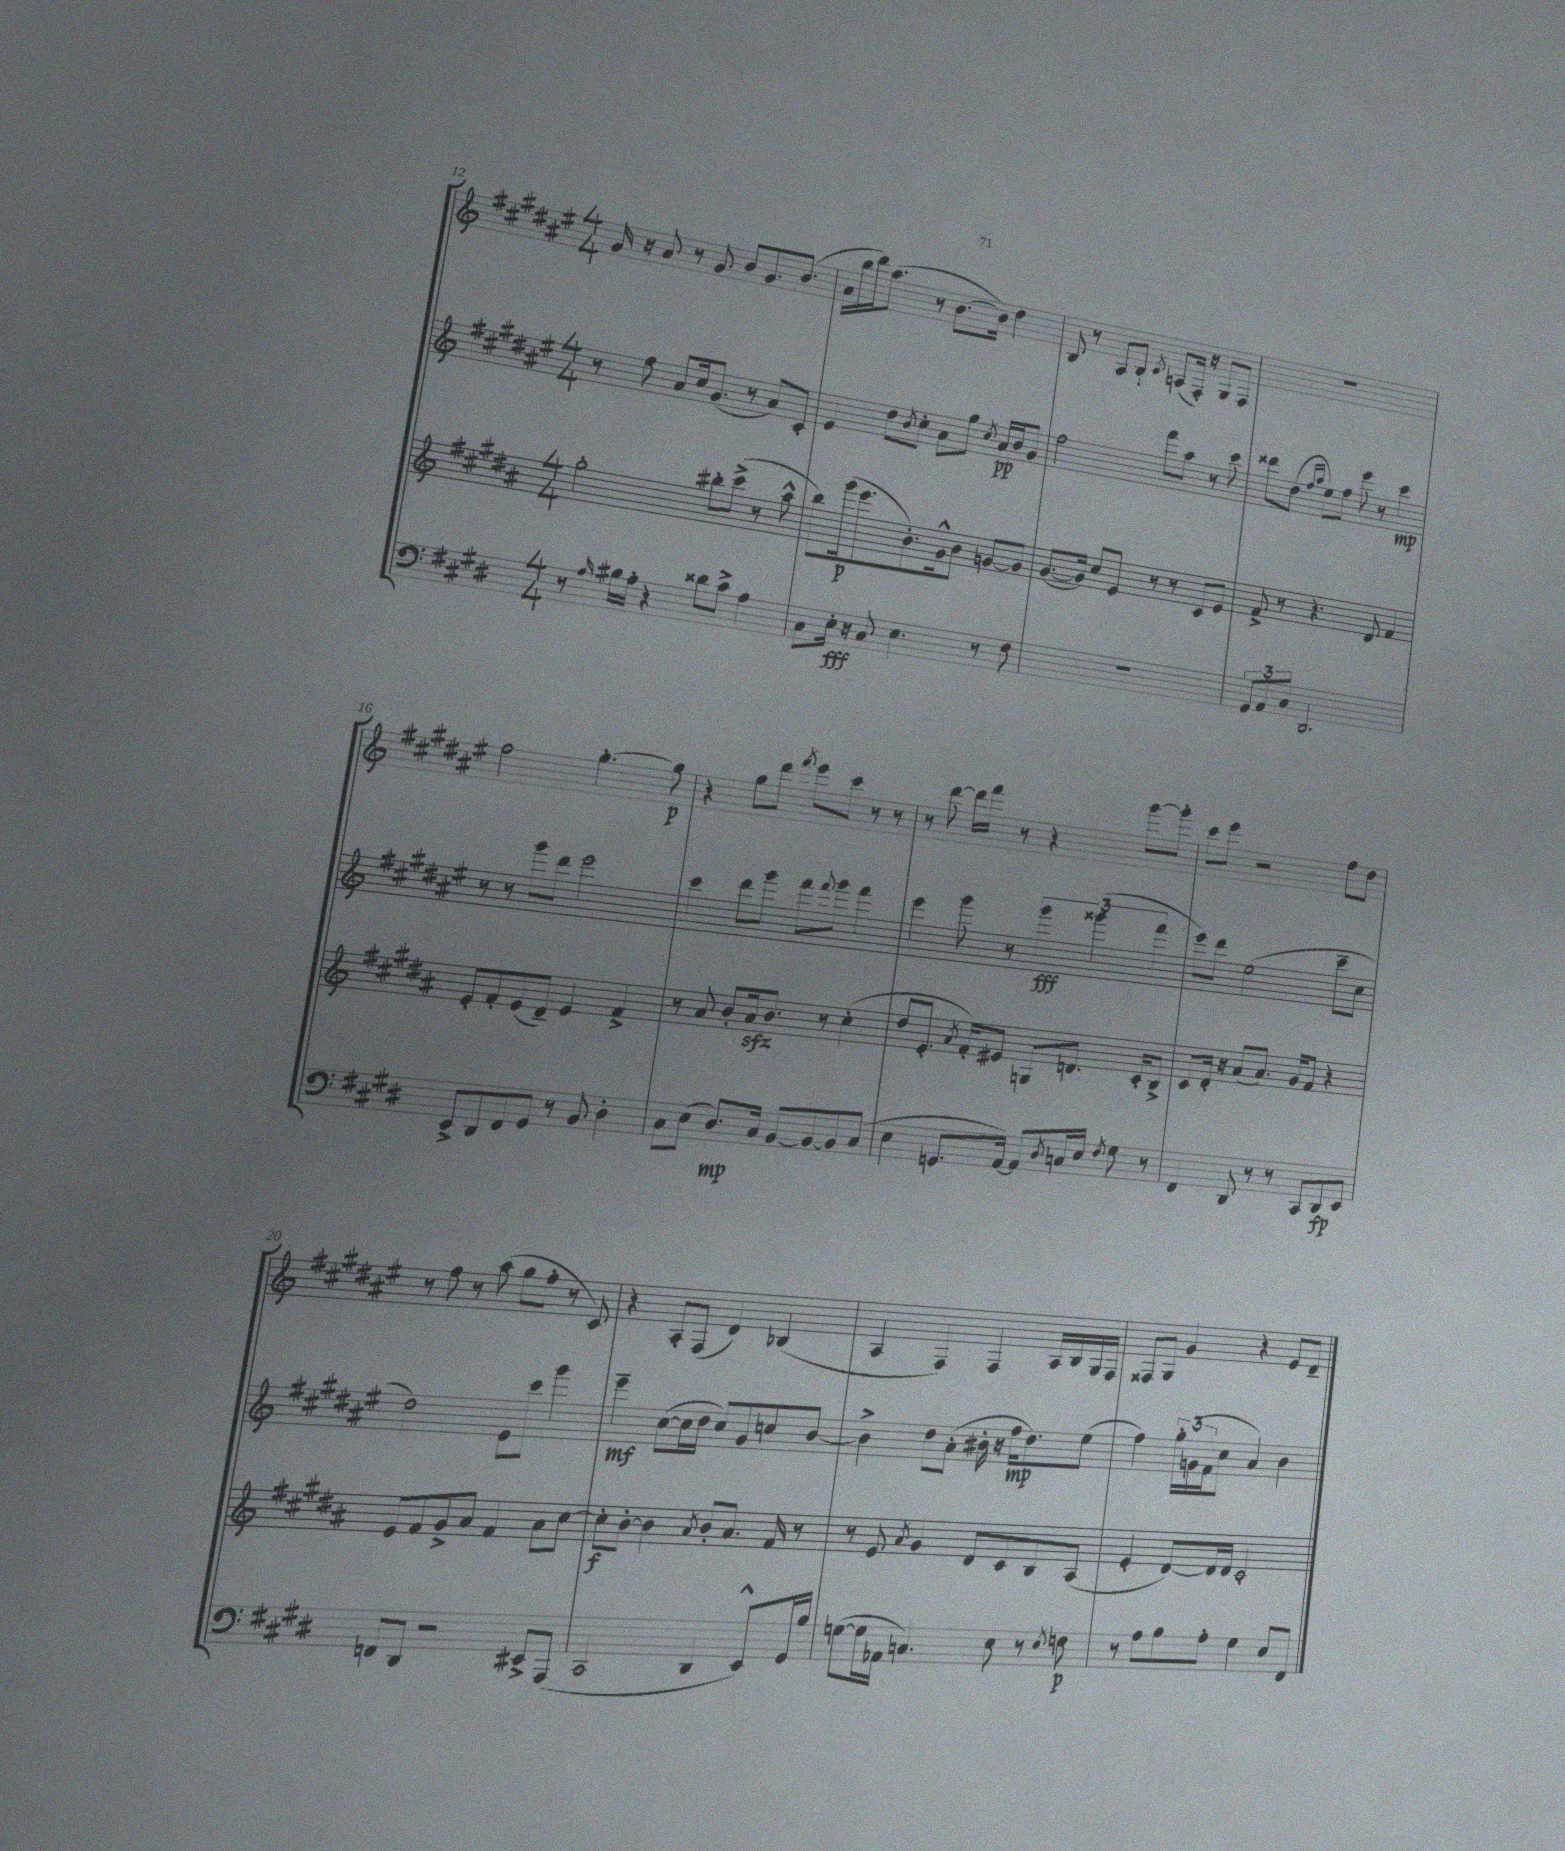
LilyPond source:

<<
\new StaffGroup <<
\new Staff = "s0" {
    \clef treble \key fis \major \numericTimeSignature \time 4/4
    gis'16 r16 ais'8 r8 gis'8 b'8 gis'8. b'8.( |
    ais'16 b''16 dis'''16) ais''8.( r8 b'8.~ b'16) dis''4 |
    b8 r8 ais8 b8-! \acciaccatura { cis'8 } a8( fis16-.) r16 gis8 fis8 |
    R1 |
    fis''2 gis''4.~-. gis''8\p |
    r4 gis''8 dis'''8 \acciaccatura { fis'''8 } eis'''8 cis'''8 r8 r8 |
    r8 dis'''8~ dis'''16 fis'''16 r8 r4 gis'''8~ gis'''8-. |
    cis'''8 eis'''8 r2 fis''8 dis''8 |
    r8 fis''8 r8 ais''8( gis''8 fis''8-. r8 cis'8) |
    r4 ais8-. fis8( dis'4) bes4( |
    ais4 fis4) fis4 ais16 b16 gis16 fis16 |
    fisis8 gis8 gis'4 r4 eis'8 dis'8-- \bar "|." |
}
\new Staff = "s1" {
    \clef treble \key fis \major \numericTimeSignature \time 4/4
    r8 fis''8 ais'8 cis''16 gis'8.( r8 ais'8) cis'8-. |
    eis'4 dis''8 \acciaccatura { b'8 } cis''8-. ais'8 gis''8 \acciaccatura { cis''8 } ais'16\pp b'16 gis'8 |
    fis''2 fis'''8 ais''8 r8 cis'''8 |
    disis'''8 dis''8( \grace { fis''16 ais''16 } eis''8) fis''8 eis'''8 r8 cis'''4\mp |
    r8 r8 gis'''8 dis'''8 eis'''2 |
    cis'''4 dis'''8 gis'''8 fis'''8 \appoggiatura { fis'''8 } gis'''8 fis'''4 |
    eis'''4 gis'''8 r8 \tuplet 3/2 { gis'''4\fff gisis'''4( fis'''4 } |
    eis'''8) dis'''8 eis''2( cis'''8-- cis''8 |
    dis''2) eis'8 cis'''8 gis'''4 |
    eis'''4--\mf cis''8~( cis''16 dis''16 cis''8) gis'8 c''8 b'8~ |
    b'4-> dis''8 ais'8-.( bis'16-. r16 fis''16\mp dis''8.) eis''8( |
    fis''4) \tuplet 3/2 { gis''16-. g'16( fis'16 } cis''8 ais'4) b'4 \bar "|." |
}
\new Staff = "s2" {
    \clef treble \key b \major \numericTimeSignature \time 4/4
    gis''2-. bis''8-. cis'''8->( r8 ais''8-^ |
    b''8) gis'''16\p( e'''8. b'8.-.) gis'16-^ b'8 g'8~ g'8 |
    gis'8.~( gis'16) cis''8 e'8 r8 r8 cis'8 e'8 |
    fis'8-> r8 r4. dis'8 fis'4 |
    e'8-. fis'8-. e'8( dis'8--) e'4 fis'4-> |
    r8 ais'8 b'8-. ais'16\sfz b'8. r8 cis''4-.( |
    dis''8 e'8.-. \acciaccatura { ais'8 } fis'16-.) eis'8 g8 d'8. cis'16-. b8-> |
    cis'8 dis'16-. r16 ais'8( ais'8.) gis'16 fis'8 r4 |
    e'8 fis'8 gis'8-> ais'8 fis'4 ais'8 cis''8~ |
    cis''8-.\f b'8~-. b'4 \acciaccatura { ais'8 } b'8-. ais'8. fis'16 r8 |
    r8 e'8 \acciaccatura { ais'8 } gis'4 dis'8 cis'8 b8 ais8( |
    e'4-. dis'8~) dis'16 dis'16 cis'2-. \bar "|." |
}
\new Staff = "s3" {
    \clef bass \key e \major \numericTimeSignature \time 4/4
    r8 \grace { a16 } bis16 a16-. r4 disis'8 cis'8-> a4 |
    cis8 e16-.\fff r16 cis8 e4. r8 fis8 |
    R1 |
    \tuplet 3/2 { gis,8 a,8 cis8 } dis,2. |
    e,8-> dis,8 fis,8 gis,8 r8 b,8 dis4-. |
    cis8 e8( dis8.\mp) cis16 b,8~ b,8~ b,8 cis8( |
    e4 g,8. a,16~) a,8 \acciaccatura { dis8 } c16 e16 \acciaccatura { fis8 } gis8 r8 |
    fis,4 dis,8 r8 r8 cis,8 dis,8\fp e,8 |
    f,8 dis,8 r2 eis,8-> a,,8( |
    cis,2 dis,4 e,8-^) gis,16 b16 |
    g8~( g16 aes,16 c4.) e8 r8 \acciaccatura { e8 } f8\p |
    r8 a8 b8 a8-. gis4 e8 fis,8 \bar "|." |
}
>>
>>
\layout { \context { \Score currentBarNumber = #12 } }
